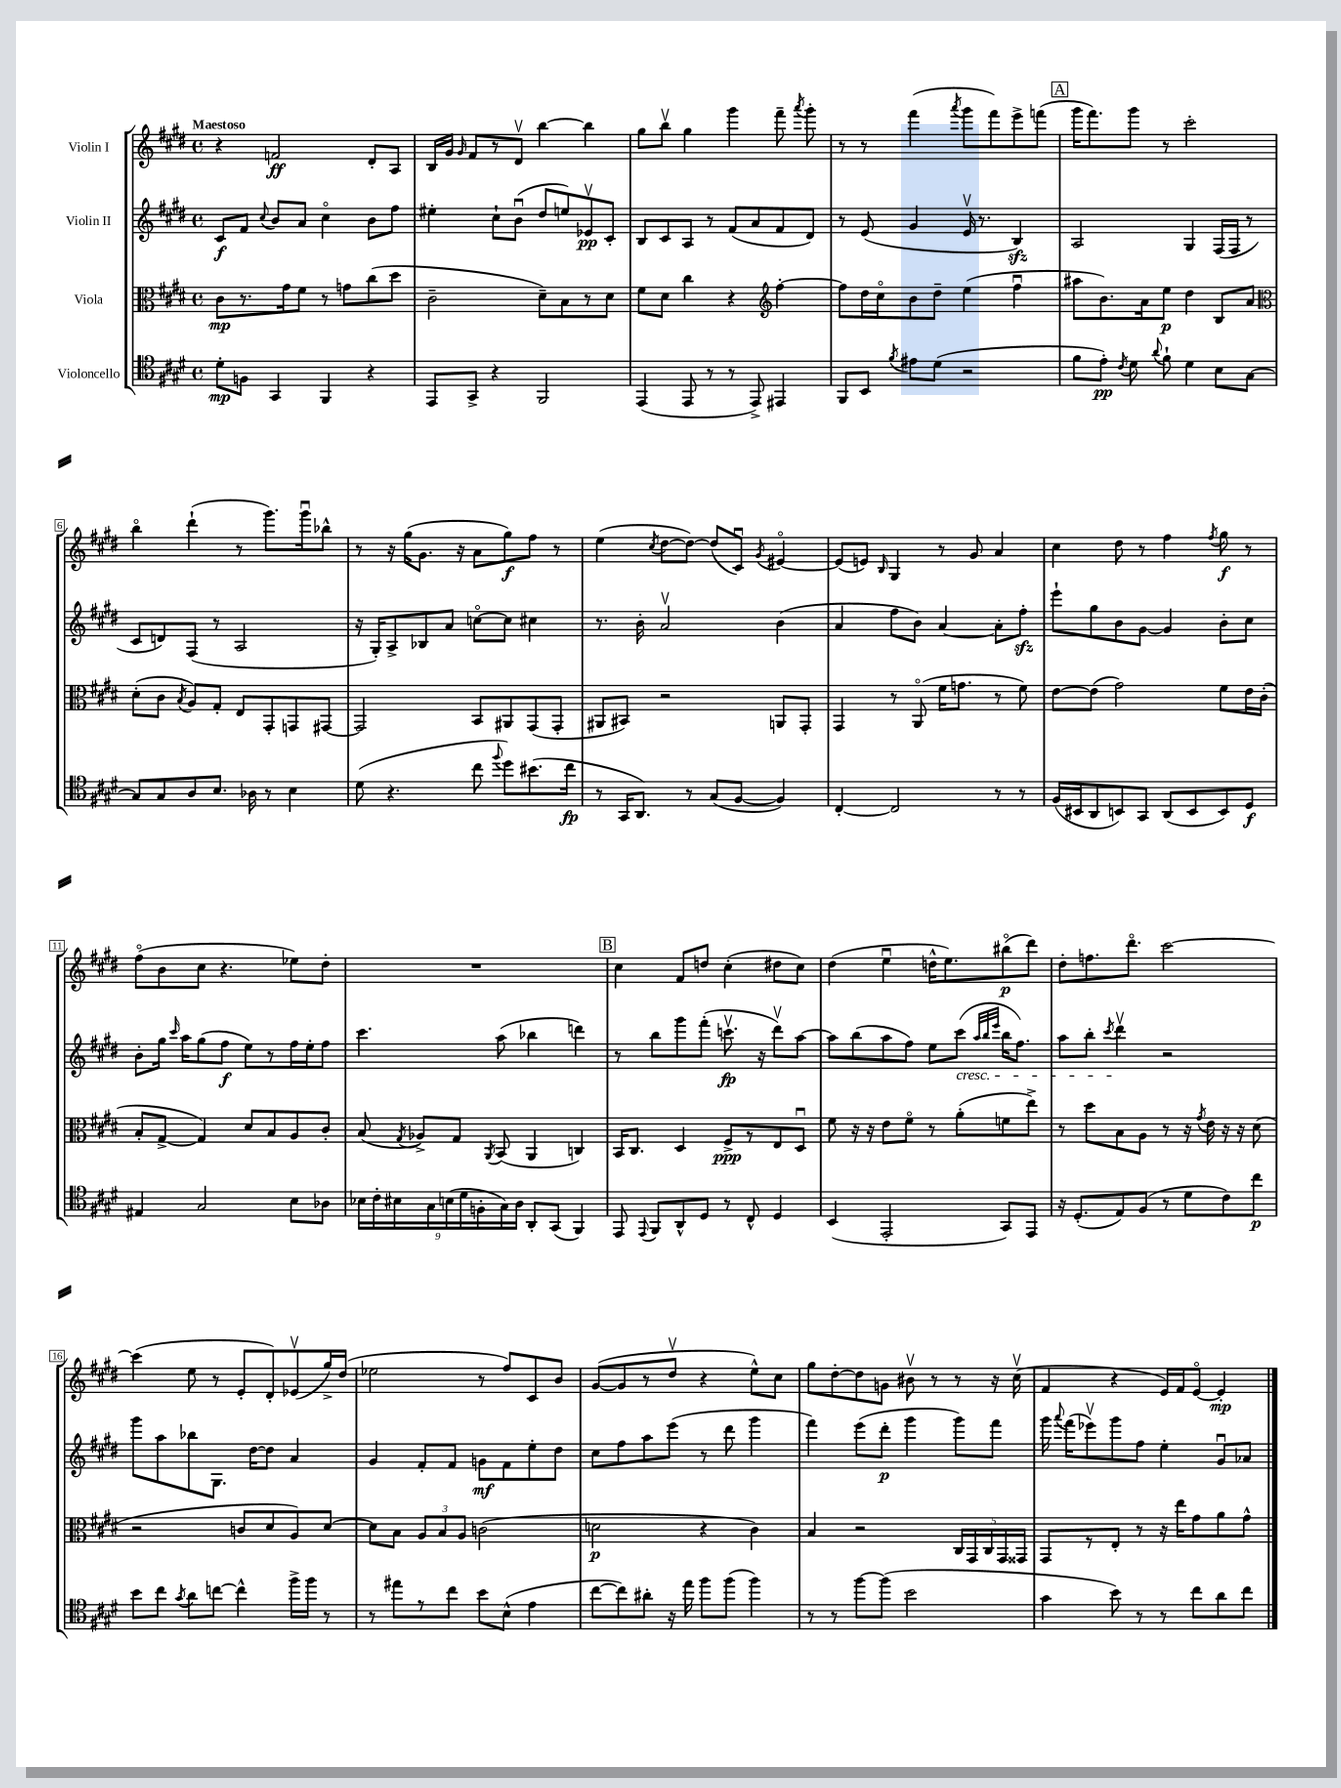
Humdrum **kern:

**kern	**dynam	**kern	**dynam	**kern	**dynam	**kern	**dynam
*part4	*part4	*part3	*part3	*part2	*part2	*part1	*part1
*staff4	*staff4	*staff3	*staff3	*staff2	*staff2	*staff1	*staff1
*I"Violoncello	*	*I"Viola	*	*I"Violin II	*	*I"Violin I	*
*clefC4	*	*clefC3	*	*clefG2	*	*clefG2	*
*k[f#c#g#d#]	*	*k[f#c#g#d#]	*	*k[f#c#g#d#]	*	*k[f#c#g#d#]	*
*M4/4	*	*M4/4	*	*M4/4	*	*M4/4	*
*met(c)	*	*met(c)	*	*met(c)	*	*met(c)	*
=1	=1	=1	=1	=1	=1	=1	=1
!	!	!	!	!	!	!LO:TX:a:B:t=Maestoso	!
8d#'\L	mp	8c#\L	mp	8c#/L	f	4r	.
8Fn\J	.	8.r	.	8f#/J	.	.	.
.	.	.	.	8qqcc#/	.	.	.
4GG#/	.	.	.	8b/L	.	2fn/	ff
.	.	16g#\k	.	.	.	.	.
.	.	8f#\J	.	8a/J	.	.	.
4FF#/	.	8r	.	4cc#\	.	.	.
.	.	8gn\L	.	.	.	.	.
4r	.	(8cc#\	.	8b\L	.	8d#'/L	.
.	.	8dd#\J	.	8ff#\J	.	8A/J	.
=2	=2	=2	=2	=2	=2	=2	=2
8EE/L	.	2c#~\	.	4ee#X'\	.	16B/LL	.
.	.	.	.	.	.	16g#/JJ	.
.	.	.	.	.	.	16qqg#/	.
8GG#^/J	.	.	.	.	.	8f#/L	.
4r	.	.	.	8cc#`\L	.	8r	.
.	.	.	.	(8bu\J	.	8d#v/J	.
2FF#/	.	8d#~\L)	.	8dd#/L	.	[4bb\	.
.	.	8B\	.	8een/)	.	.	.
.	.	8r	.	8e-Xv/	pp	4bb\]	.
.	.	8d#\J	.	8c#'/J	.	.	.
=3	=3	=3	=3	=3	=3	=3	=3
(4EE/	.	8f#\L	.	8B/L	.	8gg#\L	.
.	.	8d#\J	.	8c#/	.	8bbv\J	.
8EE/	.	4cc#\	.	8A/J	.	4gg#\	.
8r	.	.	.	8r	.	.	.
8r	.	4r	.	(8f#/L	.	4ggg#\	.
8EE^/)	.	.	.	8a/	.	.	.
*	*	*clefG2	*	*	*	*	*
4EE#X/	.	[4ff#'\	.	8f#/	.	8fff#~\	.
.	.	.	.	.	.	8qaaa/	.
.	.	.	.	8d#/J)	.	8ggg#'\	.
=4	=4	=4	=4	=4	=4	=4	=4
8FF#/L	.	8ff#\L]	.	8r	.	8r	.
8BB/J	.	16dd#\L	.	(8e/	.	8r	.
.	.	16cc#\J	.	.	.	.	.
8qf#/	.	.	.	.	.	.	.
8e#X\L	.	8b\	.	4g#/	.	(4fff#\	.
(8d#\J	.	8dd#~\J	.	.	.	.	.
.	.	.	.	.	.	8qaaa/	.
2r	.	(4ee\	.	16ev/	.	8ggg#\L	.
.	.	.	.	8.r	.	.	.
.	.	.	.	.	.	8fff#\)	.
.	.	4ff#u\	.	4Bzz/)	.	8eee^\	.
.	.	.	.	.	.	(8fffn\J	.
!!LO:REH:place=s1:t=A
=5	=5	=5	=5	=5	=5	=5	=5
8f#\L	.	8aa#X\L	.	2A/	.	16ggg#\KL	.
.	.	.	.	.	.	8.fff#\)	.
8e'\J)	pp	8.b\)	.	.	.	.	.
8qc#/	.	.	.	.	.	.	.
8d#\	.	.	.	.	.	8ggg#\J	.
.	.	16a\k	.	.	.	.	.
8qqa/	.	.	.	.	.	.	.
8f#`\	.	8ee\J	p	.	.	8r	.
4d#\	.	4dd#\	.	4G#/	.	2ccc#'\	.
8B\L	.	8B/L	.	(16F#/LL	.	.	.
.	.	.	.	16F#/JJ	.	.	.
[8G#\J	.	8a/J	.	8r	.	.	.
!!LO:LB:g=z
=6	=6	=6	=6	=6	=6	=6	=6
*	*	*clefC3	*	*	*	*	*
8G#/L]	.	(8d#'\L	.	8c#/L	.	4bb\	.
8G#/	.	8c#\J	.	8dn/)	.	.	.
.	.	8qB/	.	.	.	.	.
8A/	.	8A/L)	.	(8F#/J	.	(4ddd#`\	.
8.B/J	.	8G#'/J	.	8r	.	.	.
.	.	8E/L	.	2A/	.	8r	.
16A-X\	.	.	.	.	.	.	.
8r	.	8GG#'/	.	.	.	8.ggg#\L)	.
4B\	.	8GGn/	.	.	.	.	.
.	.	.	.	.	.	16ggg#u\k	.
.	.	[8GG#X/J	.	.	.	8bb-X^^\J	.
=7	=7	=7	=7	=7	=7	=7	=7
(8d#\	.	2GG#/]	.	16r	.	8r	.
.	.	.	.	16G#'/KL)	.	.	.
4.r	.	.	.	8A^/	.	16r	.
.	.	.	.	.	.	(16gg#\KL	.
.	.	.	.	8B-X/	.	8.g#\J	.
.	.	.	.	8a/J	.	.	.
.	.	.	.	.	.	16r	.
8cc#\	.	8BB/L	.	[8ccn\L	.	8a\L	.
8qqff#/	.	.	.	.	.	.	.
8dd#\L)	.	8AA#X/	.	8cc\J]	.	8gg#\)	f
(8.b#X\	.	(8GG#/	.	4cc#X\	.	8ff#\J	.
.	.	8GG#'/J	.	.	.	8r	.
16cc#\Jk	fp	.	.	.	.	.	.
=8	=8	=8	=8	=8	=8	=8	=8
8r	.	8AA#X/L	.	8.r	.	(4ee\	.
16GG#/KL	.	8BB#X/J)	.	.	.	.	.
8.AA/J)	.	.	.	16b'\	.	.	.
.	.	.	.	.	.	8qcc#/	.
.	.	2r	.	2av/	.	[8dd#\L	.
8r	.	.	.	.	.	8dd#\J_)	.
(8G#/L	.	.	.	.	.	(8dd#/L]	.
[8F#/J	.	.	.	.	.	8c#u/J)	.
.	.	.	.	.	.	8qg#/	.
4F#/])	.	8AAn/L	.	(4b\	.	[4e#X/	.
.	.	8GG#'/J	.	.	.	.	.
=9	=9	=9	=9	=9	=9	=9	=9
[4C#'/	.	4GG#/	.	4a/	.	(8e#/L]	.
.	.	.	.	.	.	8en/J)	.
.	.	.	.	.	.	16qqB/	.
2C#/]	.	8r	.	8ff#\L	.	4G#/	.
.	.	(8AA/	.	8b\J)	.	.	.
.	.	16f#\KL	.	[4a/	.	8r	.
.	.	8.gn\J	.	.	.	.	.
.	.	.	.	.	.	8g#/	.
8r	.	8r	.	8a'\L]	.	4a/	.
8r	.	8f#\)	.	8ff#zz'\J	.	.	.
=10	=10	=10	=10	=10	=10	=10	=10
(16F#/LL	.	[8e\L	.	8eee`\L	.	4cc#\	.
16BB#X/J	.	.	.	.	.	.	.
8AA/	.	(8e\J]	.	8gg#\	.	.	.
8BBn/)	.	2g#\)	.	8b\	.	8dd#\	.
8GG#/J	.	.	.	[8g#\J	.	8r	.
(8AA/L	.	.	.	4g#/]	.	4ff#\	.
8BB/	.	.	.	.	.	.	.
.	.	.	.	.	.	8qff#/	.
8BB/)	.	8f#\L	.	8b'\L	.	8gg#\	f
8D#/J	f	16e\L	.	8cc#\J	.	8r	.
.	.	(16c#'\JJ	.	.	.	.	.
!!LO:LB:g=z
=11	=11	=11	=11	=11	=11	=11	=11
4E#X/	.	8B'/L	.	8b'\L	.	(8ff#\L	.
.	.	[8G#^/J	.	16gg#\Jk	.	8b\	.
.	.	.	.	16qqccc#/	.	.	.
.	.	.	.	16aa\KL	.	.	.
2G#/	.	4G#/])	.	(8gg#\	.	8cc#\J	.
.	.	.	.	8ff#\J	f	4.r	.
.	.	8d#/L	.	8ee\L)	.	.	.
.	.	8B/	.	8r	.	.	.
8B\L	.	8A/	.	16ff#\L	.	8ee-X\L)	.
.	.	.	.	16ee'\J	.	.	.
8A-X\J	.	8c#'/J	.	8ff#\J	.	8dd#'\J	.
=12	=12	=12	=12	=12	=12	=12	=12
18B-X\LL	.	(8B/	.	4.ccc#\	.	1r	.
18c#'\	.	.	.	.	.	.	.
18B#X\	.	.	.	.	.	.	.
.	.	8qG#/	.	.	.	.	.
.	.	8A-X^/L)	.	.	.	.	.
18G#\	.	.	.	.	.	.	.
(18Bn\	.	.	.	.	.	.	.
.	.	8G#/J	.	.	.	.	.
18d#\	.	.	.	.	.	.	.
18Fn'\	.	.	.	.	.	.	.
.	.	8qAA/	.	.	.	.	.
.	.	(8BB/	.	(8aa\	.	.	.
18G#\)	.	.	.	.	.	.	.
18A\JJ	.	.	.	.	.	.	.
8AA'/L	.	4AA/	.	4bb-X\	.	.	.
(8GG#/J	.	.	.	.	.	.	.
4FF#/)	.	4Cn/)	.	4dddn\)	.	.	.
!!LO:REH:place=s1:t=B
=13	=13	=13	=13	=13	=13	=13	=13
8EE/	.	16BB/KL	.	8r	.	4cc#\	.
.	.	8.C#/J	.	.	.	.	.
8qqEE/	.	.	.	.	.	.	.
8FF#/L	.	.	.	8bb\L	.	.	.
8AA^^/	.	4D#/	.	8ggg#\	.	8f#/L	.
8D#/J	.	.	.	(8fff#'\J	.	8ddn/J	.
8r	.	8F#^/L	ppp	8.cccnv\	fp	(4cc#'\	.
8C#^^/	.	8r	.	.	.	.	.
.	.	.	.	16r	.	.	.
4D#/	.	8E/	.	8ddd#v\L)	.	8dd#X\L	.
.	.	8D#u/J	.	[8aa\J	.	8cc#\J)	.
=14	=14	=14	=14	=14	=14	=14	=14
(4BB/	.	8f#\	.	8aa\L]	.	(4dd#\	.
.	.	16r	.	(8bb\	.	.	.
.	.	16r	.	.	.	.	.
2EE'/	.	8e\L	.	8aa\	.	4eeu\	.
.	.	8f#\J	.	8ff#\J)	.	.	.
.	.	8r	.	8ee\L	.	16ddn^^\KL	.
.	.	.	.	.	.	8.ee\)	.
!	!	!	!	!LO:TX:b:i:t=cresc.	!	!	!
.	.	(8a'\L	.	(8ccc#\J	.	.	.
.	.	.	.	32qqaa/LLL	.	.	.
.	.	.	.	32qqbb/	.	.	.
.	.	.	.	32qqeee/JJJ	.	.	.
8GG#/L)	.	8fn\	.	16bb\KL	.	(8bb#X\	p
.	.	.	.	8.ff#\J)	.	.	.
8EE/J	.	8ee^\J)	.	.	.	8ddd#\J)	.
=15	=15	=15	=15	=15	=15	=15	=15
16r	.	8r	.	8aa\L	.	8dd#'\L	.
(8.D#'/L	.	.	.	.	.	.	.
.	.	8dd#\L	.	8bb'\J	.	8.ffn\	.
.	.	.	.	8qccc#/	.	.	.
8E/)	.	8B\	.	4ddd#v\	.	.	.
.	.	.	.	.	.	8.ddd#\J	.
(8F#/J	.	8A\J	.	.	.	.	.
8r	.	8r	.	2r	.	[2ccc#\	.
8d#\L	.	16r	.	.	.	.	.
.	.	8qg#/	.	.	.	.	.
.	.	16e\	.	.	.	.	.
8c#\)	.	16r	.	.	.	.	.
.	.	16r	.	.	.	.	.
8cc#\J	p	(8d#\	.	.	.	.	.
!!LO:LB:g=z
=16	=16	=16	=16	=16	=16	=16	=16
8b\L	.	2r	.	8ggg#\L	.	(4ccc#\]	.
8cc#\J	.	.	.	8aa\	.	.	.
8qg#/	.	.	.	.	.	.	.
8a\L	.	.	.	8bb-X\	.	8ee\	.
[8ccn\J	.	.	.	8.G#\J	.	8r	.
4cc^^\]	.	8cn/L	.	.	.	8e'/L	.
.	.	.	.	[16dd#\KL	.	.	.
.	.	8d#/	.	8dd#\J]	.	8d#'/)	.
16ff#^\LL	.	8A/)	.	4a/	.	(8e-Xv/	.
16ff#\JJ	.	.	.	.	.	.	.
8r	.	[8d#/J	.	.	.	16gg#^/L)	.
.	.	.	.	.	.	(16dd#/JJ	.
=17	=17	=17	=17	=17	=17	=17	=17
8r	.	8d#\L]	.	4g#/	.	2ee-X\	.
8ee#X\L	.	8B\J	.	.	.	.	.
8r	.	12A/L	.	8f#'/L	.	.	.
.	.	12B/	.	.	.	.	.
8cc#\J	.	.	.	8f#/J	.	.	.
.	.	12A/J	.	.	.	.	.
8b\L	.	(2cn\	.	8gn\L	mf	8r	.
(8B^^\J	.	.	.	8f#\	.	8ff#/L)	.
4e\	.	.	.	8ee'\	.	8c#/	.
.	.	.	.	8dd#\J	.	8b/J	.
=18	=18	=18	=18	=18	=18	=18	=18
[8cc#\L	.	2dn\	p	8cc#\L	.	([8g#/L	.
8cc#\])	.	.	.	8ff#\	.	8g#/]	.
8a#X'\J	.	.	.	8aa\	.	8r	.
16r	.	.	.	(8eee\J	.	8dd#v/J	.
16ee\	.	.	.	.	.	.	.
8ff#\L	.	4r	.	8r	.	4r	.
(8ff#\J	.	.	.	8ddd#\	.	.	.
4ff#\)	.	4c#\)	.	4ggg#\	.	8ee^^\L)	.
.	.	.	.	.	.	8cc#\J	.
=19	=19	=19	=19	=19	=19	=19	=19
8r	.	4B/	.	4fff#\)	.	8gg#\L	.
8r	.	.	.	.	.	[8dd#'\	.
[8ff#\L	.	2r	.	(8eee\L	.	8dd#\]	.
(8ff#\J]	.	.	.	8ddd#'\J	p	8gn\J	.
2b\	.	.	.	4ggg#\	.	8b#Xv\	.
.	.	.	.	.	.	8r	.
.	.	20C#/LL	.	8ggg#\L)	.	8r	.
.	.	20GG#/	.	.	.	.	.
.	.	20C#/	.	.	.	.	.
.	.	.	.	8fff#\J	.	16r	.
.	.	20GG#/	.	.	.	.	.
.	.	.	.	.	.	(16cc#v\	.
.	.	20GG##X/JJ	.	.	.	.	.
=20	=20	=20	=20	=20	=20	=20	=20
4g#\	.	8GG#/L	.	16ggg#\	.	4f#/	.
.	.	.	.	8qqaaa/	.	.	.
.	.	.	.	(16fff#\KL	.	.	.
.	.	8r	.	8eee-Xv\)	.	.	.
8b\)	.	8E'/J	.	8ggg#\	.	4r	.
8r	.	8r	.	8ff#\J	.	.	.
8r	.	16r	.	4ee'\	.	16e/LL)	.
.	.	16ee\KL	.	.	.	16f#/J	.
8cc#\L	.	8g#\	.	.	.	[8e/J	.
8a\	.	8a\	.	8g#u/L	.	4e'/]	mp
8cc#\J	.	8g#^^\J	.	8a-X/J	.	.	.
==	==	==	==	==	==	==	==
*-	*-	*-	*-	*-	*-	*-	*-
